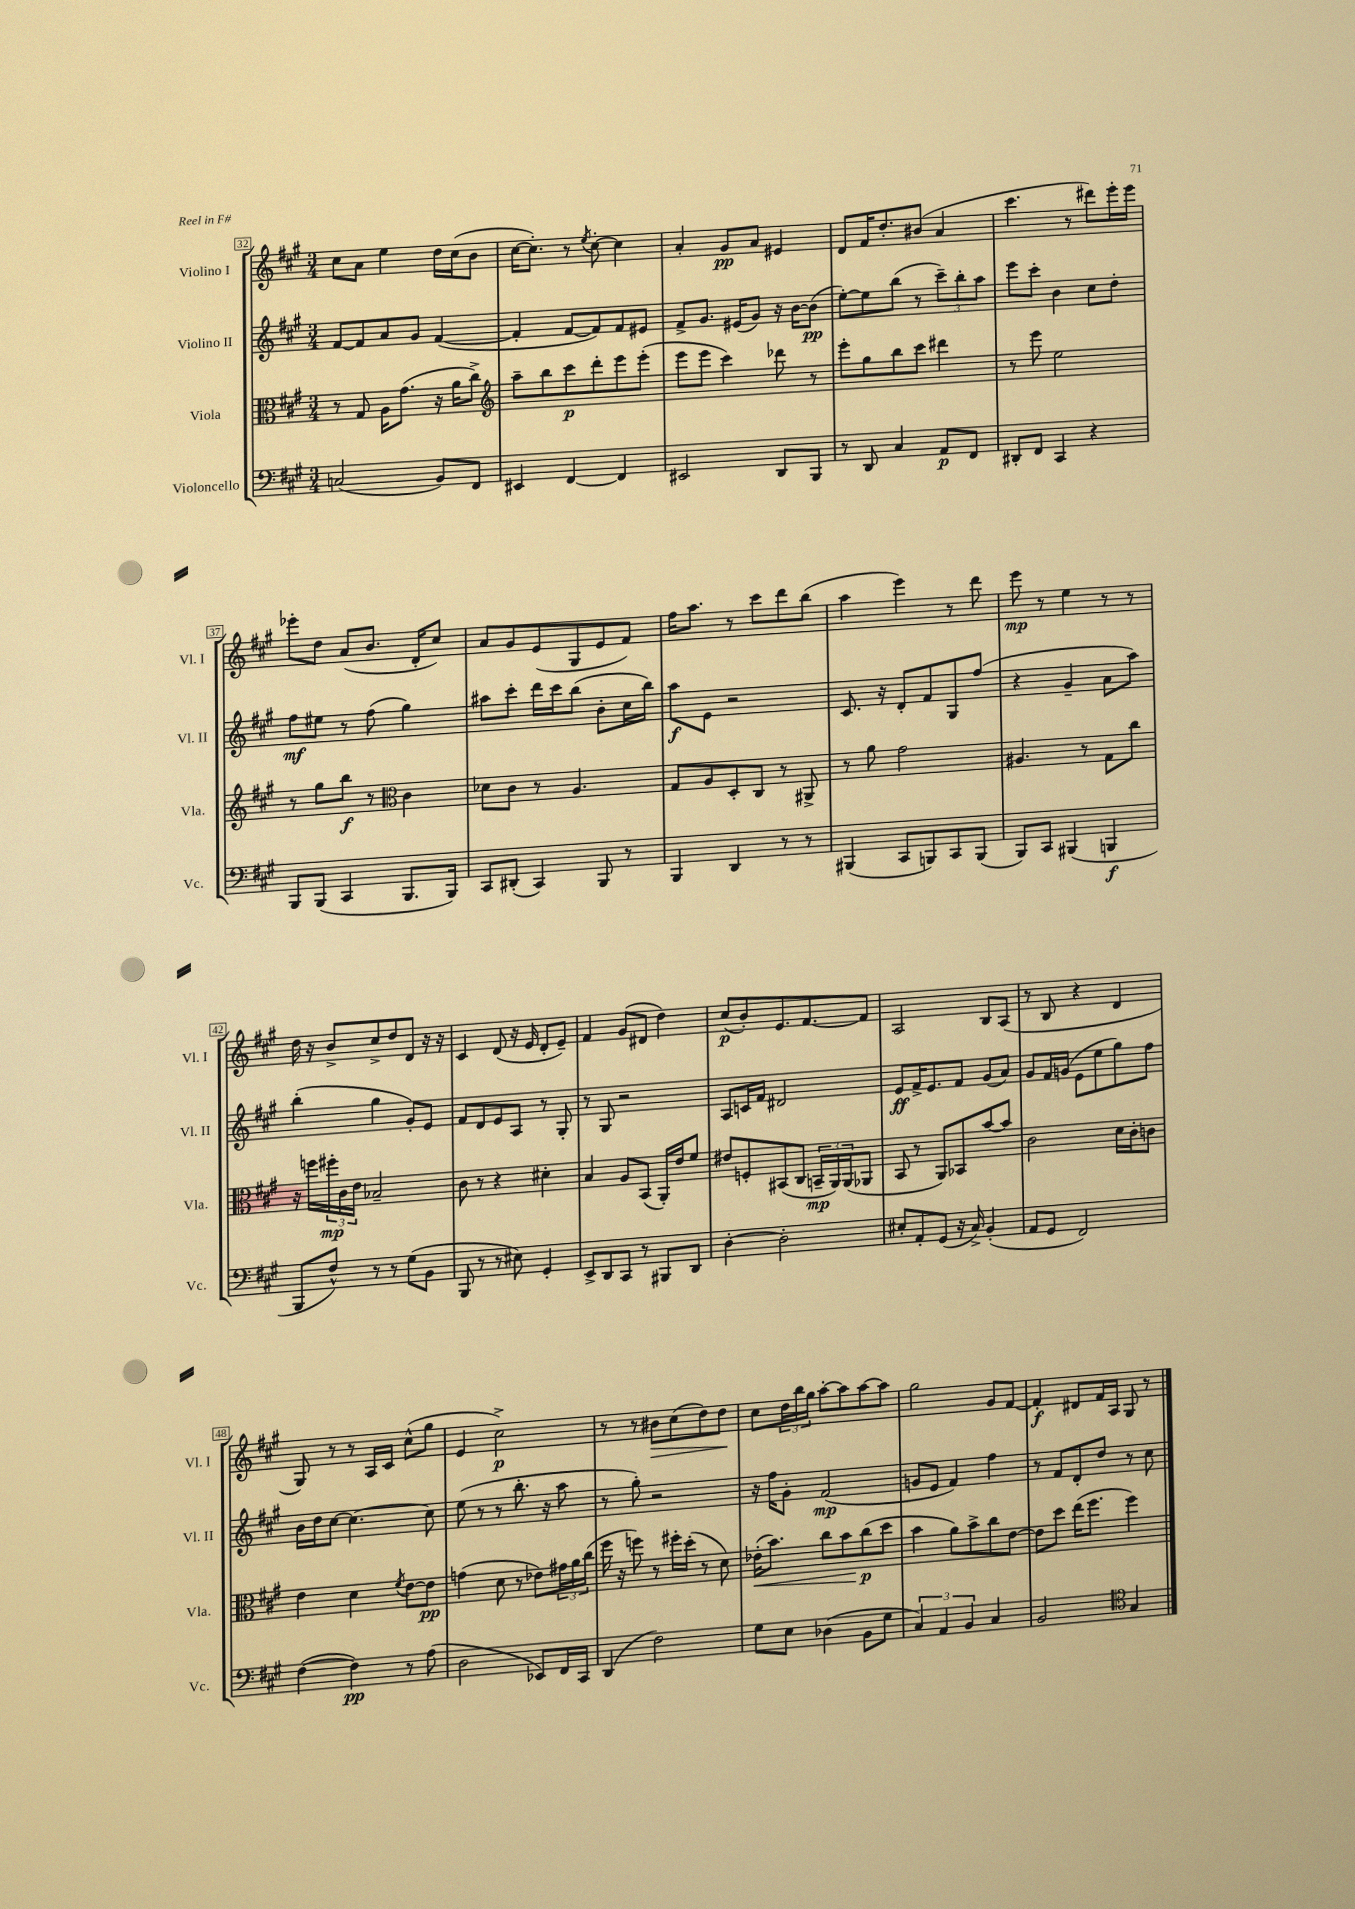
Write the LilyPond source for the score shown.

<<
\new StaffGroup <<
\new Staff = "s0" \with { instrumentName = "Violino I" shortInstrumentName = "Vl. I" } {
    \clef treble \key a \major \numericTimeSignature \time 3/4
    cis''8 a'8 e''4 d''16 cis''16( b'8 |
    cis''16~ cis''8.-.) r8 \acciaccatura { e''8 } cis''8~-. cis''4 |
    a'4-. gis'8\pp a'8 eis'4 |
    d'8 fis'16 d''8.-. bis'8( a'4 |
    cis'''4. r8 dis'''8) e'''16-. e'''16 |
    ees'''8-. d''8 a'8( b'8. d'16-. cis''8) |
    a'8 gis'8 e'8( gis8 e'8 fis'8) |
    fis''16 a''8. r8 cis'''8 d'''8 b''8( |
    a''4 e'''4) r8 d'''8 |
    e'''8\mp r8 e''4 r8 r8 |
    d''16 r16 b'8-> cis''8-> d''8 d'8 r16 r16 |
    cis'4 d'8( r16 e'16 d'8-. e'8--) |
    fis'4 gis'8( dis'8 d''4) |
    cis''8\p( b'8-.) e'8. fis'8.~ fis'8 |
    a2 b8 a8( |
    r8 b8 r4 d'4 |
    gis8) r8 r8 a16 cis'16 cis''8-^( gis''8 |
    e'4 cis''2->\p) |
    r8 r8 bis'8\> cis''8( d''8) d''8\! |
    cis''8 \tuplet 3/2 { d''16 b''16 gis''16 } a''8~-. a''8 a''8~ a''8 |
    gis''2 gis'8 fis'8~ |
    fis'4-.\f dis'8 fis'16 a16 gis8 r8 \bar "|." |
}
\new Staff = "s1" \with { instrumentName = "Violino II" shortInstrumentName = "Vl. II" } {
    \clef treble \key a \major \numericTimeSignature \time 3/4
    fis'8~ fis'8 a'8 gis'8 fis'4~( |
    fis'4-. fis'8~ fis'8) fis'8 eis'8 |
    fis'8-> gis'8. eis'16( gis'8) r16 b'16~ b'8\pp( |
    e''8~-.) e''8 b''8( r8 \tuplet 3/2 { cis'''8--) b''8-. a''8 } |
    e'''8 cis'''8-. b'4 cis''8 d''8-. |
    fis''8\mf eis''8 r8 fis''8( gis''4) |
    ais''8 cis'''8-. d'''16 cis'''16 b''8( b'8-. cis''16 b''16) |
    a''8\f e'8 r2 |
    cis'8. r16 d'8-. fis'8 gis8 fis''8( |
    r4 gis'4-- a'8 a''8) |
    b''4-.( gis''4 gis'8-.) e'8 |
    fis'8 d'8 e'8 a8 r8 gis8-. |
    r8 gis8 r2 |
    a8 c'16 fis'16 dis'2 |
    e'8\ff fis'16-> e'8. fis'8 gis'8( a'8) |
    gis'8 fis'16 g'16( e'8 e''8 gis''8) fis''8 |
    b'16 d''16 cis''8~ cis''4.~ cis''8 |
    e''8( r8 r8 b''8.-. r16 a''8 |
    r8 gis''8-.) r2 |
    r16 fis''16 gis'8-. fis'2\mp( |
    g'8 e'8 fis'4) fis''4 |
    r8 fis'8 d'8-. d''8 r8 cis''8 \bar "|." |
}
\new Staff = "s2" \with { instrumentName = "Viola" shortInstrumentName = "Vla." } {
    \clef alto \key a \major \numericTimeSignature \time 3/4
    r8 gis8 a16 gis'8.( r16 a'16 cis''8->) |
    \clef treble a''8-- b''8 cis'''8\p d'''8-. e'''8 e'''8-.( |
    e'''8 e'''8 cis'''4) des'''8 r8 |
    e'''8-. gis''8 b''8 cis'''8 dis'''4 |
    r8 e'''8 e''2 |
    r8 gis''8 b''8\f r8 \clef alto cis'4 |
    des'8 cis'8 r8 a4. |
    gis8 a8 d8-. cis8 r8 ais,8-> |
    r8 a'8 gis'2 |
    ais4. r8 gis8 cis''8 |
    r16 f''16 \tuplet 3/2 { fis''16-.\mp cis'16 e'16 } bes2-- |
    cis'8 r8 r4 dis'4-. |
    b4 a8 b,8( a,16-.) e'16 fis'8 |
    eis'8 f8-. bis,8( cis8 \tuplet 3/2 { b,16--\mp a,16) a,16( } aes,8 |
    b,8 r8 a,8) bes,8 b'8~ b'8 |
    cis'2 d'16 cis'16-. c'8 |
    e'4 d'4 \acciaccatura { fis'8 } e'8~ e'8\pp |
    g'4( d'8 r8 ees'8) \tuplet 3/2 { gis'16 a'16 cis''16( } |
    fis''16 r16 f''8) r8 fis''16-. d''16-.( r8 d'8) |
    ees'16-.\<( b'8.) cis''8 b'8 cis''8\p\!( d''8 |
    b'4 a'8) b'8-> cis''8 e'8~ |
    e'8 d''8 e''16( fis''8. fis''4) \bar "|." |
}
\new Staff = "s3" \with { instrumentName = "Violoncello" shortInstrumentName = "Vc." } {
    \clef bass \key a \major \numericTimeSignature \time 3/4
    c2( b,8) fis,8 |
    eis,4 fis,4~ fis,4 |
    eis,2 d,8 b,,8 |
    r8 d,8 cis4 a,8\p fis,8 |
    dis,8-. fis,8 cis,4 r4 |
    b,,8 b,,8( cis,4 b,,8. b,,16) |
    cis,8 dis,8-.( cis,4) b,,8 r8 |
    b,,4 d,4 r8 r8 |
    bis,,4( cis,8 b,,8) cis,8 b,,8( |
    b,,8) cis,8 bis,,4( b,,4\f |
    b,,8 fis8-^) r8 r8 gis8( b,8 |
    b,,8 r8 r8 eis8) gis,4-. |
    e,8-> d,8 cis,8 r8 bis,,8 d,8 |
    d4~-. d2-. |
    eis8-. a,8-. gis,8( r16 cis16->) b,4-.( |
    a,8 gis,8 fis,2) |
    fis4~( fis4\pp) r8 a8( |
    d2 ees,8) fis,16 cis,16 |
    d,4( fis2) |
    gis8 e8 des4( b,8 gis8 |
    \tuplet 3/2 { cis4) a,4 b,4 } cis4 |
    b,2 \clef tenor gis4 \bar "|." |
}
>>
>>
\layout { \context { \Score currentBarNumber = #32 \override BarNumber.stencil = #(make-stencil-boxer 0.1 0.3 ly:text-interface::print) } }
